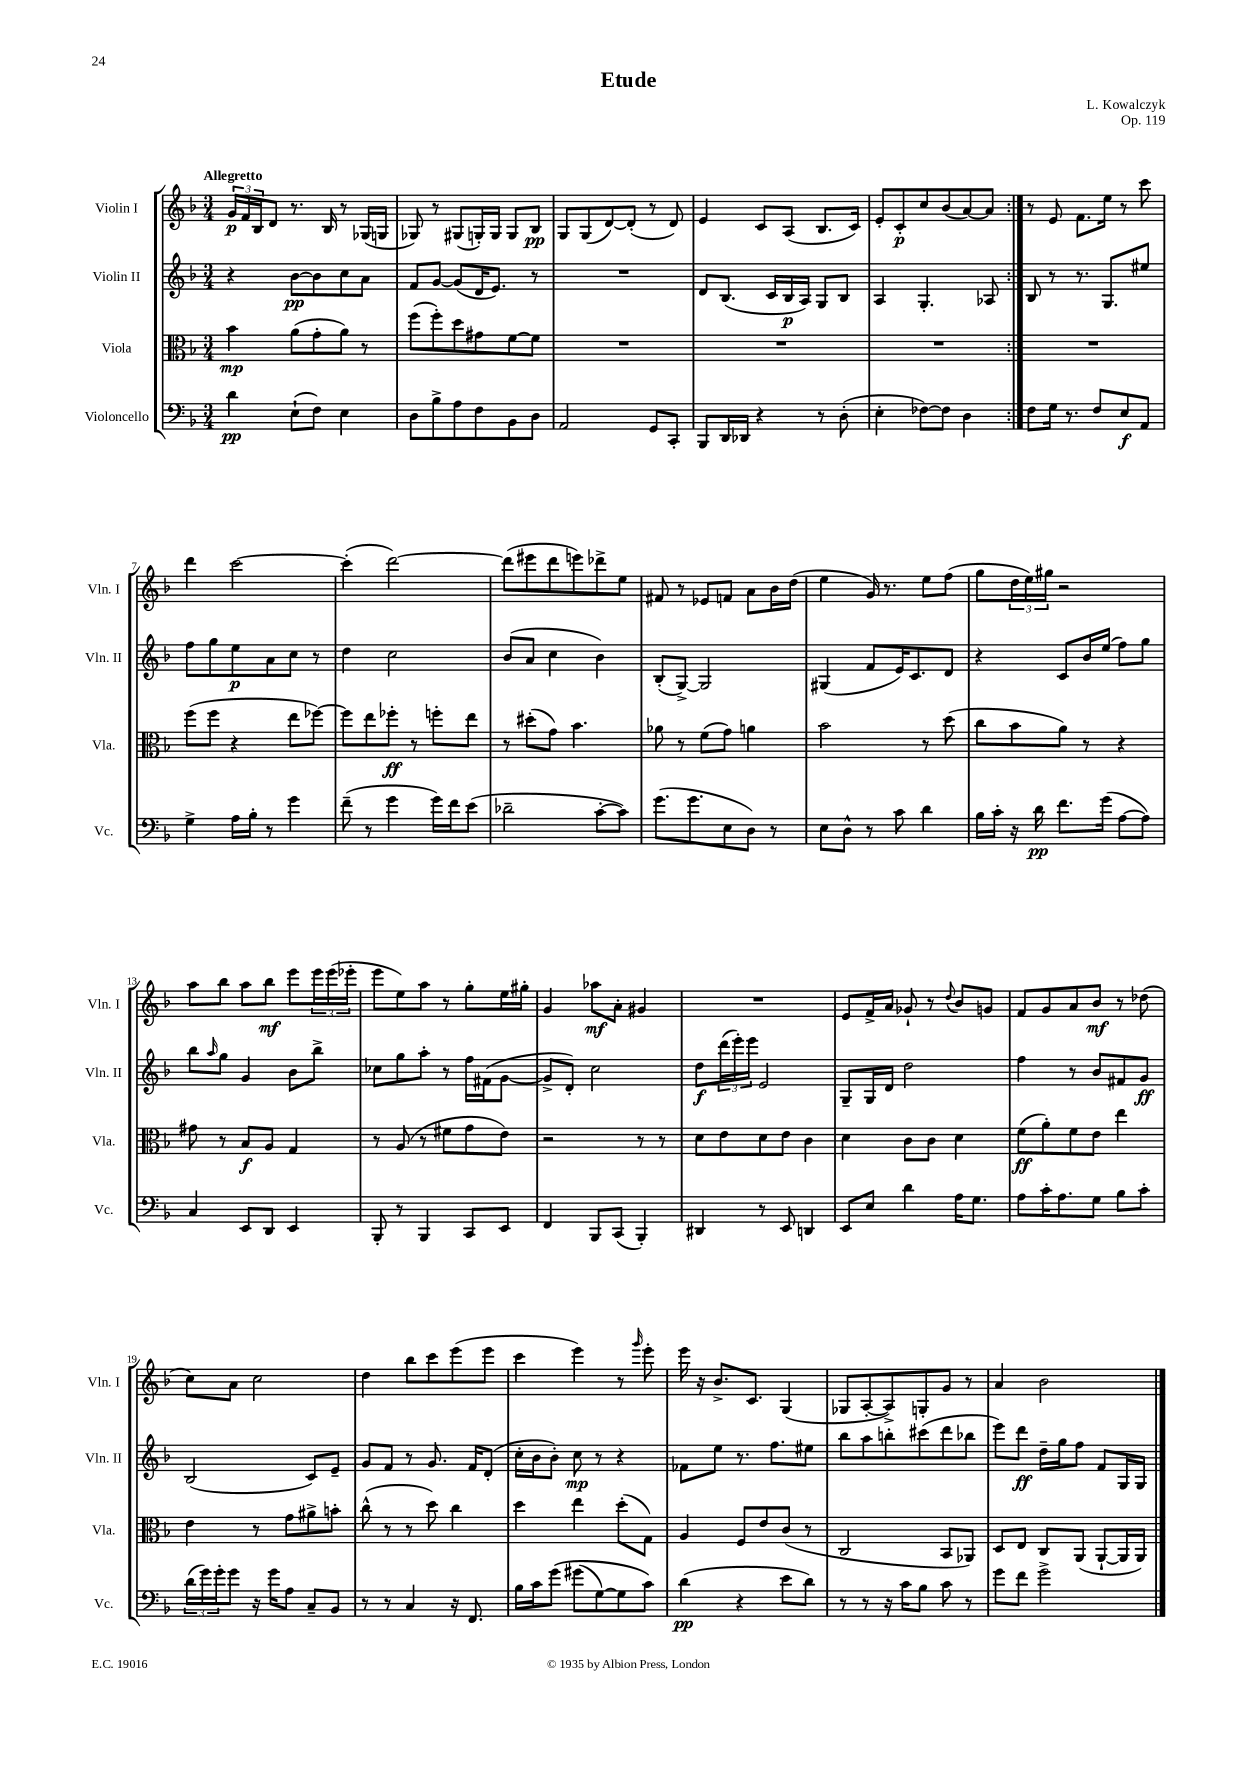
\header { title = "Etude" composer = "L. Kowalczyk" opus = "Op. 119" }
<<
\new StaffGroup <<
\new Staff = "s0" \with { instrumentName = "Violin I" shortInstrumentName = "Vln. I" } {
    \clef treble \key f \major \numericTimeSignature \time 3/4 \tempo "Allegretto"
    \repeat volta 2 { \tuplet 3/2 { g'16\p f'16 bes16 } d'8 r8. bes16 r8 ges16( g16 |
    ges8) r8 gis8( g16-.) g16 g8 bes8\pp |
    g8 g8( d'8~) d'8-.( r8 d'8) |
    e'4 c'8 a8( bes8. c'16) |
    e'8-. c'8-.\p c''8 bes'8( a'8~) a'8 | }
    r8 e'8 f'8. e''16 r8 c'''8 |
    d'''4 c'''2~ |
    c'''4-.( d'''2~) |
    d'''8( eis'''8 d'''8 e'''8) des'''8-> e''8 |
    fis'8 r8 ees'8 f'8 a'8 bes'16 d''16( |
    e''4 g'16) r8. e''8 f''8( |
    g''8 \tuplet 3/2 { d''16 e''16) gis''16 } r2 |
    a''8 bes''8 a''8 bes''8\mf e'''8 \tuplet 3/2 { e'''16 e'''16( ees'''16-. } |
    e'''8 e''8) a''8 r8 g''8-. e''16 gis''16-. |
    g'4 aes''8\mf a'8-. gis'4 |
    R2. |
    e'8 f'16-> a'16 ges'8-! r8 \appoggiatura { d''8 } bes'8 g'8 |
    f'8 g'8 a'8 bes'8\mf r8 des''8( |
    c''8) a'8 c''2 |
    d''4 bes''8 c'''8 e'''8( e'''8 |
    c'''4 e'''4) r8 \grace { g'''16 } e'''8-. |
    e'''16 r16 bes'8.-> c'8. g4( |
    ges8 a8~-. a8->) g8-. g'8 r8 |
    a'4 bes'2 \bar "|." |
}
\new Staff = "s1" \with { instrumentName = "Violin II" shortInstrumentName = "Vln. II" } {
    \clef treble \key f \major \numericTimeSignature \time 3/4
    \repeat volta 2 { r4 bes'8~\pp bes'8 c''8 a'8 |
    f'8 g'8~ g'8( d'16 e'8.) r8 |
    R2. |
    d'8 bes8.( c'16 bes16\p a16) g8 bes8 |
    a4 g4.-. aes8 | }
    bes8 r8 r8. g8. eis''8 |
    f''8 g''8 e''8\p a'8 c''8 r8 |
    d''4 c''2 |
    bes'8( a'8 c''4 bes'4) |
    bes8-.( g8~->) g2 |
    gis4( f'8 e'16) c'8. d'8 |
    r4 c'8 bes'16 e''16( f''8) g''8 |
    bes''8 \grace { a''16 } g''8 g'4 bes'8 bes''8-> |
    ces''8 g''8 a''8-. r8 f''16 fis'16( g'8~ |
    g'8-> d'8-.) c''2 |
    d''8\f \tuplet 3/2 { d'''16( e'''16-.) e'''16 } e'2 |
    g8-- g16 d'16 d''2 |
    f''4 r8 bes'8 fis'8 g'8\ff |
    bes2( c'8) e'8-- |
    g'8 f'8 r8 g'8. f'16 d'8-.( |
    c''16-. bes'16 bes'8-.) c''8\mp r8 r4 |
    fes'8 e''8 r8. f''8. eis''8 |
    bes''8 a''8 b''8-. cis'''8( d'''8 bes''8 |
    e'''8) d'''8\ff d''16-- g''16 f''8 f'8 g16 g16 \bar "|." |
}
\new Staff = "s2" \with { instrumentName = "Viola" shortInstrumentName = "Vla." } {
    \clef alto \key f \major \numericTimeSignature \time 3/4
    \repeat volta 2 { bes'4\mp a'8( g'8-. a'8) r8 |
    f''8( f''8-.) d''8 gis'8 f'8~ f'8 |
    R2. |
    R2. |
    R2. | }
    R2. |
    f''8( f''8 r4 e''8 fes''8~) |
    fes''8 e''8 fes''8-.\ff r8 f''8-. e''8 |
    r8 dis''8-.( g'8) bes'4. |
    aes'8 r8 f'8( g'8) a'4 |
    bes'2 r8 d''8( |
    c''8 bes'8 a'8) r8 r4 |
    gis'8 r8 bes8\f a8 g4 |
    r8 a8( r8 fis'8 g'8 e'8) |
    r2 r8 r8 |
    d'8 e'8 d'8 e'8 c'4 |
    d'4 c'8 c'8 d'4 |
    f'8\ff( a'8-.) f'8 e'8 e''4 |
    e'4 r8 g'8 ais'8-> b'8-. |
    c''8-^( r8 r8 d''8) c''4 |
    d''4 e''4 d''8-.( g8) |
    a4 f8 e'8 c'8( r8 |
    c2 bes,8 aes,8) |
    d8 e8 c8 a,8( a,8~-! a,16 a,16) \bar "|." |
}
\new Staff = "s3" \with { instrumentName = "Violoncello" shortInstrumentName = "Vc." } {
    \clef bass \key f \major \numericTimeSignature \time 3/4
    \repeat volta 2 { d'4\pp e8-!( f8) e4 |
    d8 bes8-> a8 f8 bes,8 d8 |
    a,2 g,8 c,8-. |
    bes,,8 d,16 des,16 r4 r8 d8-.( |
    e4-. fes8~) fes8 d4 | }
    f8 g16 r8. f8 e8\f a,8 |
    g4-> a16 bes16-. r8 g'4 |
    f'8--( r8 g'4 g'16) f'16 e'8( |
    des'2-- c'8~-. c'8) |
    g'8.( g'8. e8 d8) r8 |
    e8 d8-^ r8 c'8 d'4 |
    bes16 c'16-. r16 d'16\pp f'8. g'16( a8~ a8) |
    c4 e,8 d,8 e,4 |
    bes,,8-. r8 bes,,4 c,8 e,8 |
    f,4 bes,,8 c,8( bes,,4-.) |
    dis,4 r8 e,8 d,4 |
    e,8 e8 d'4 a16 g8. |
    a8 c'16-. a8. g8 bes8 c'8-. |
    \tuplet 3/2 { d'16( g'16) g'16-. } g'8 r16 g'16 a8 c8-- bes,8 |
    r8 r8 c4 r16 f,8. |
    bes16 c'16 g'8\( gis'8( g8~) g8 c'8\) |
    d'4\pp( r4 e'8 d'8) |
    r8 r8 r16 c'16 bes8 c'8 r8 |
    g'8 f'8 g'2-> \bar "|." |
}
>>
>>
